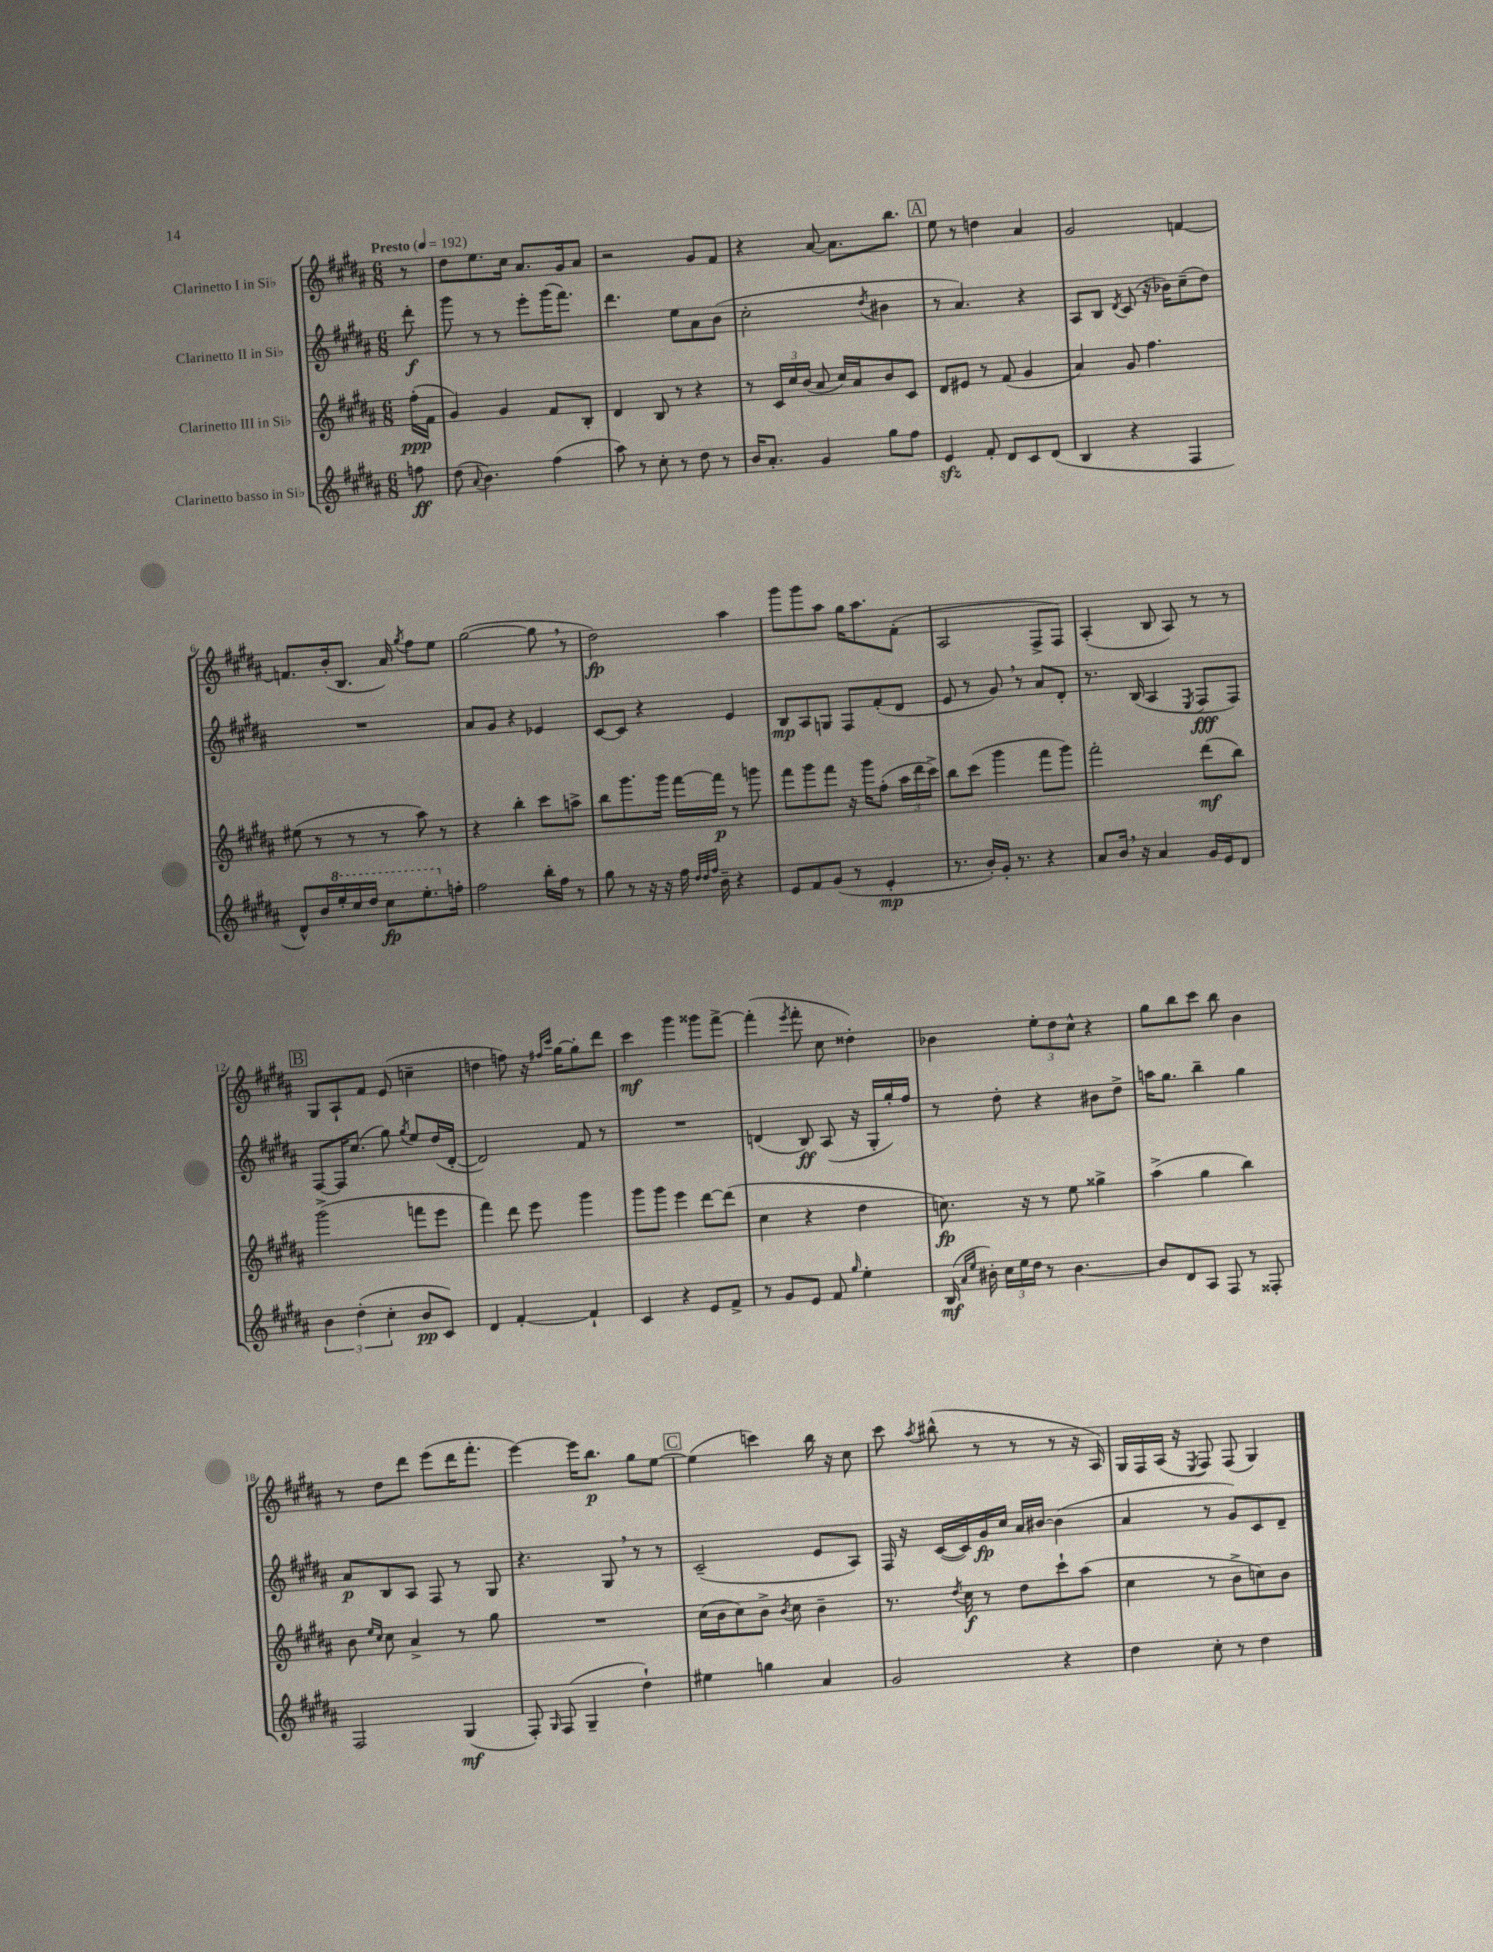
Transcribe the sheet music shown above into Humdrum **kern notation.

**kern	**kern	**kern	**kern
*staff4	*staff3	*staff2	*staff1
*clefG2	*clefG2	*clefG2	*clefG2
*k[f#c#g#d#a#]	*k[f#c#g#d#a#]	*k[f#c#g#d#a#]	*k[f#c#g#d#a#]
*M6/8	*M6/8	*M6/8	*M6/8
*MM192	*MM192	*MM192	*MM192
8ff	(16ff#'	8ddd#'	8r
.	16f#	.	.
=	=	=	=
(8dd#	4g#)	8ggg#	8dd#
8qqa#	.	.	.
4.b)	.	8r	8.ee
.	4g#	8r	.
.	.	.	16cc#
.	.	8eee'	8.a#
(4ff#	8f#	(16ggg#	.
.	.	8.fff#)	16g#
.	8B'	.	8a#
=	=	=	=
8aa#)	4d#	4.ddd#	2r
8r	.	.	.
8cc#'	8B	.	.
8r	8r	8ee	.
8dd#	4r	8a#	8g#
8r	.	(8b	8f#
=	=	=	=
16b	8r	2cc#'	4r
8.a#'	.	.	.
.	24c#	.	.
.	24cc#	.	.
.	(24b	.	.
4g#	8a#	.	[8a#
.	16cc#)	.	8.a#]
.	16a#	.	.
.	.	8qdd#	.
8gg#	8b	4b#	.
.	.	.	8.bb
8ff#	8c#	.	.
=	=	=	=
4e	8d#	8r	8ee
.	8e#	4.a#)	8r
8f#'	8r	.	4dd
8d#	(8f#	.	.
8c#	4g#	4r	4a#
(8d#	.	.	.
=	=	=	=
4B	4a#)	8A#	2g#
.	.	8B	.
.	.	8qd#	.
4r	8g#	(8c#	.
.	4.ff#	16r	.
.	.	16b-)	.
4F#	.	(8cc#~	[4f
.	.	8dd#)	.
=	=	=	=
8d#^^)	(8ee#	2.r	8.f]
16b	8r	.	.
16eee'	.	.	(16b'
16ccc#	8r	.	8.B
16ddd#	.	.	.
8ccc#	8r	.	.
.	.	.	16a#)
.	.	.	8qgg#
8.eee'	8aa#)	.	8ff#
.	8r	.	8ee
16ff'	.	.	.
=	=	=	=
2ff#	4r	8a#	([2gg#
.	.	8g#	.
.	4bb'	4r	.
16bb'	8ccc#	4e-	8gg#]
16ff#	.	.	.
8r	8aa^	.	8r
=	=	=	=
8gg#	8bb	[8c#	2dd#)
8r	8.ggg#	8c#]	.
16r	.	4r	.
16r	16ggg#	.	.
16ff#	[16fff#	.	.
32qqdd#	.	.	.
32qqdd#	.	.	.
32qqff#	.	.	.
16b~	16fff#]	.	.
4r	8r	4e	4aa#
.	8ggg	.	.
=	=	=	=
8e	8fff#	8B	8ggg#
8f#	8ggg#	8A#	8ggg#
(8g#	8fff#	8G	8aa#
8r	16r	8F#	16gg#
.	16ggg#	.	8.aa#
4e'	(8ff#'	(8f#'	.
.	24aa#	8d#	(8f#'
.	24ddd#	.	.
.	24ccc#^)	.	.
=	=	=	=
8.r	8bb	8e	2A#
.	(8ccc#	8r	.
16b')	.	.	.
16g#'	4ggg#	8g#)	.
8.r	.	.	.
.	.	8r	.
4r	8fff#	8a#	8F#^
.	8ggg#)	8d#'	8F#)
=	=	=	=
8a#	2fff#'	8.r	(4A#'
16b	.	.	.
16r	.	(16B	.
4a#	.	4A#	8B
.	.	.	8A#)
.	.	8qE	.
16g#	(8ddd#	8F#	8r
16e	.	.	.
8d#	8bb)	8F#)	8r
=	=	=	=
6b	(2ggg#^	[8F#	8G#
.	.	16F#]	8A#`
(6dd#'	.	.	.
.	.	(8.cc#	.
.	.	.	8f#
6cc#'	.	.	.
.	.	8gg#)	(8e
.	.	8qgg#	.
8b	8fff	8ee	4cc~
8c#)	8eee	(16dd#	.
.	.	[16d#'	.
=	=	=	=
4d#	4fff#)	2d#])	4dd
[4f#'	8ddd#	.	8ff)
.	8eee	.	16r
.	.	.	16qqff#
.	.	.	16qqccc#
.	.	.	[16gg#
4f#`]	4ggg#	8f#	8gg#']
.	.	8r	8ddd#
=	=	=	=
4c#	8ggg#	2.r	4ccc#
.	8ggg#	.	.
4r	4eee	.	4ggg#
8e	[8ddd#	.	8ggg##
8f#^	(8ddd#]	.	[8fff#^
=	=	=	=
8r	4cc#	(4d	(4fff#']
8g#	.	.	.
.	.	.	8qeee
8e	4r	8B)	8fff#'
8f#	.	(8A#	8cc#
16qqgg#	.	.	.
4ee'	4dd#	16r	4dd##')
.	.	16G#'	.
.	.	16gg#')	.
.	.	16ff#	.
=	=	=	=
(16B	8.cc)	8r	4b-
16qqa#	.	.	.
16qqee	.	.	.
16b#')	.	.	.
24cc#	.	8dd#'	.
24ee	.	.	.
.	16r	.	.
24dd#	.	.	.
8r	8r	4r	12ee'
.	.	.	12dd#
[4.b#	8ee	.	.
.	.	.	12cc#^^
.	4gg##^	8b#	4r
.	.	8dd#^	.
=	=	=	=
8b#]	(4aa#^	16aa	8gg#
.	.	8.gg#	.
8d#	.	.	8bb
8A#	4gg#	4bb~	8ccc#
8F#	.	.	8bb
8r	4bb)	4gg#	4b
8F##'	.	.	.
=	=	=	=
2F#	8b	8a#	8r
.	16qqee	.	.
.	16qqcc#	.	.
.	8cc#	8B	8dd#
.	4a#^	8A#	8ddd#
.	.	8F#	(8eee
(4G#	8r	8r	16ddd#
.	.	.	8.fff#'
.	8gg#	8G#	.
=	=	=	=
8F#')	2.r	4.r	[4eee)
16qqG#	.	.	.
(8F#	.	.	.
4G#~	.	.	16eee]
.	.	.	8.bb
.	.	8G#	.
4dd#`)	.	8r	8gg#
.	.	8r	[8ee
=	=	=	=
4ee#	(16cc#	(2c#~	(4ee]
.	16b	.	.
.	8cc#)	.	.
4gg	8b^	.	4ccc)
.	8qb	.	.
.	8cc#	.	.
4a#	4b~	8e	16bb
.	.	.	16r
.	.	8A#)	8cc#
=	=	=	=
2g#	8.r	16F#	8ccc#
.	.	16r	.
.	.	.	8qaa#
.	.	([16c#	(8bb#^^
.	8qdd#	.	.
.	16cc#	16c#])	.
.	8r	16g#	8r
.	.	16cc#	.
.	8dd#	16a#	8r
.	.	[16b#	.
4r	8ccc#`	(4b#]	8r
.	(8aa#	.	16r
.	.	.	16A#)
=	=	=	=
4dd#	4cc#	4a#	16G#
.	.	.	16F#
.	.	.	(16A#
.	.	.	16r
.	.	.	8qE
8cc#'	8r	8r	8F#)
8r	8b^	8g#)	(8F#
4dd#	8cc)	8c#	4G#)
.	8b	8d#~	.
==	==	==	==
*-	*-	*-	*-
